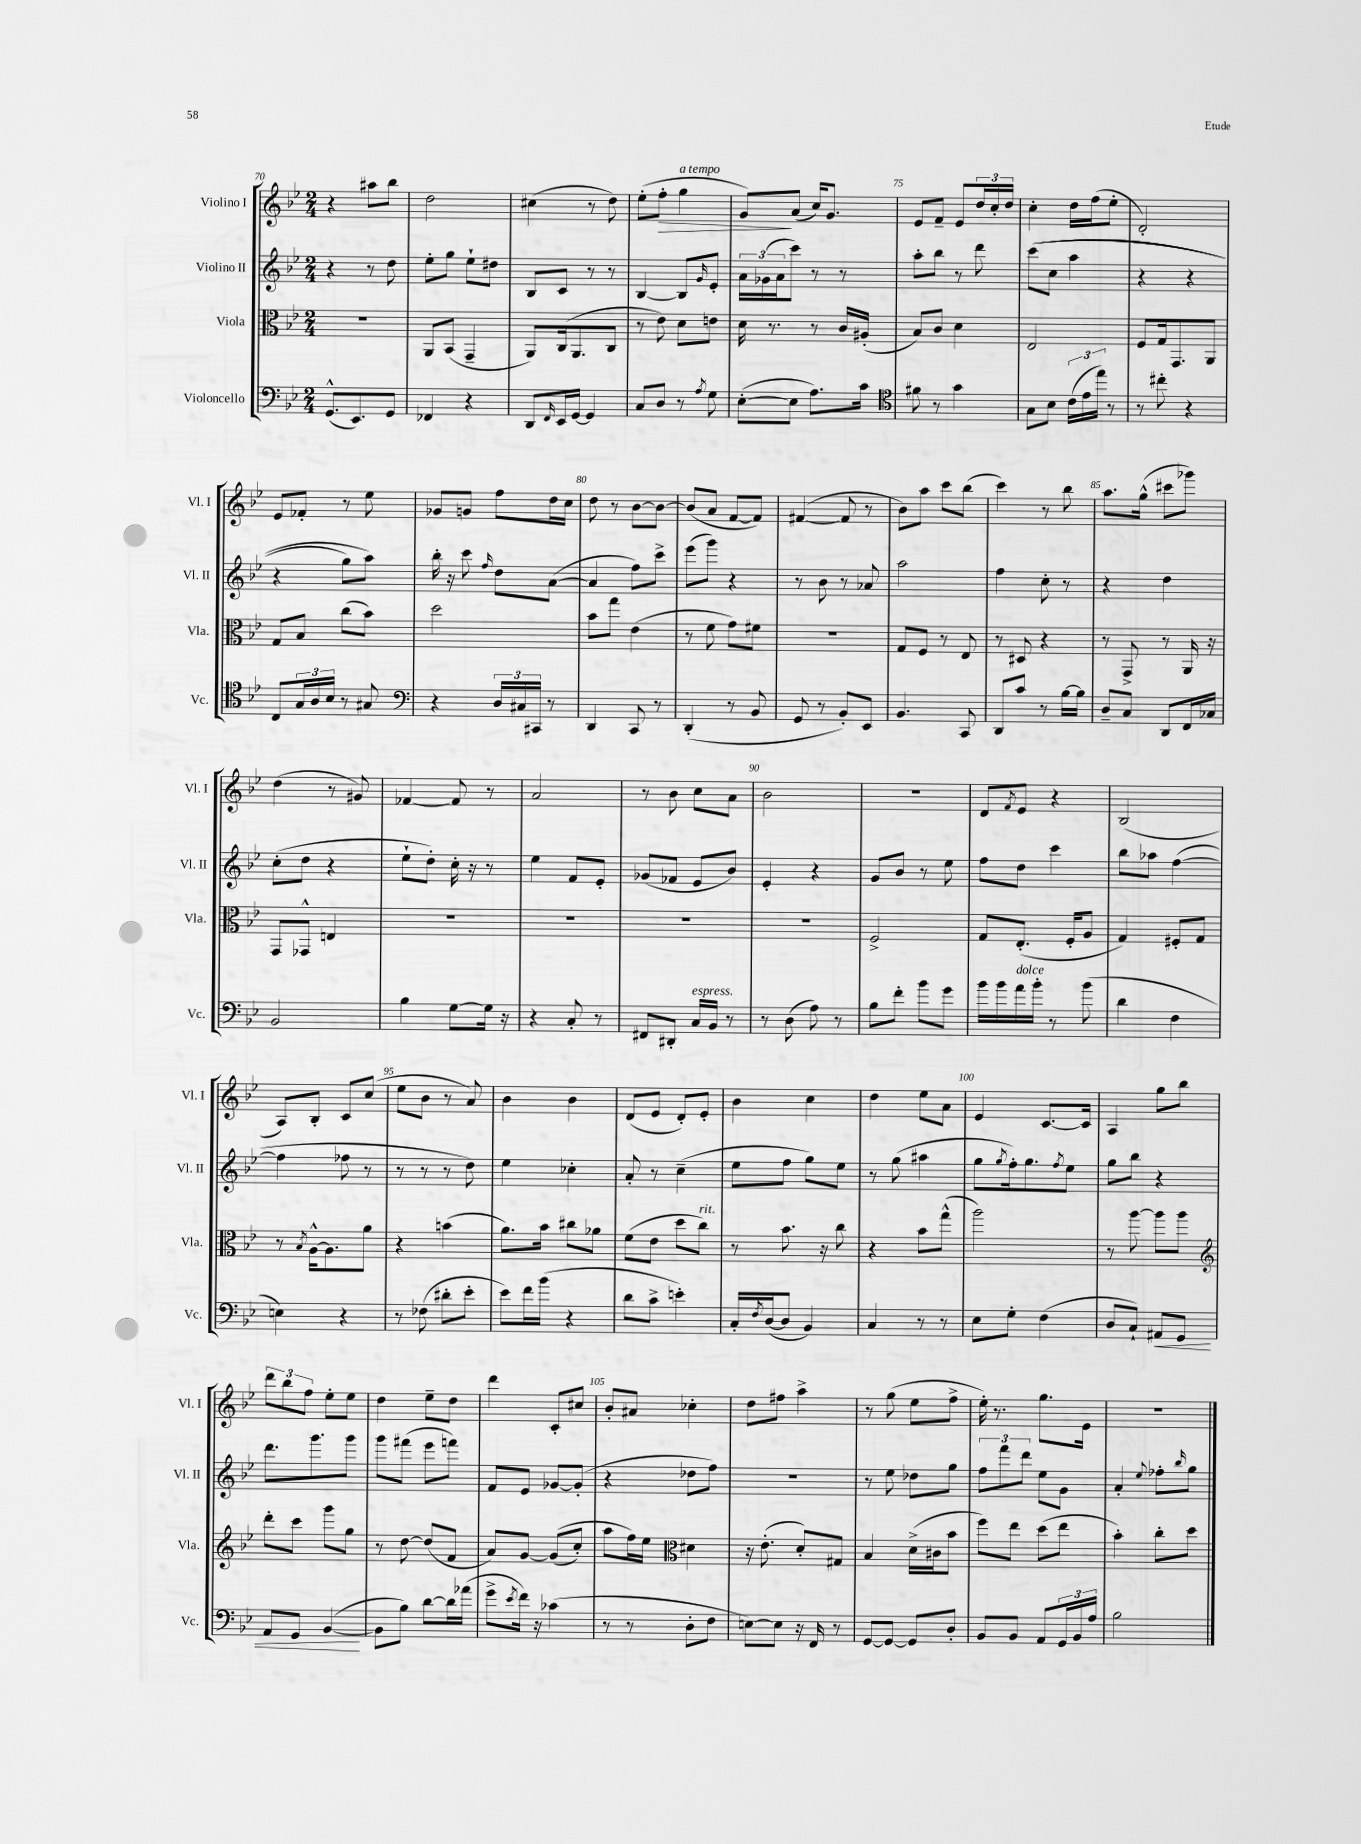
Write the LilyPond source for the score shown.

<<
\new StaffGroup <<
\new Staff = "s0" \with { instrumentName = "Violino I" shortInstrumentName = "Vl. I" } {
    \clef treble \key bes \major \numericTimeSignature \time 2/4
    r4 ais''8 bes''8 |
    d''2 |
    cis''4( r8 d''8) |
    ees''8-.( f''8-.\> g''4^\markup { \italic "a tempo" } |
    g'8\!) a'8( c''16) g'8. |
    ees'8 f'8-- ees'8 \tuplet 3/2 { d''16 c''16-. d''16 } |
    c''4-. d''16 f''16( ees''8-. |
    d'2-.) |
    ees'8 fes'8-. r8 ees''8 |
    ges'8 g'8 f''8 d''16 c''16 |
    d''8 r8 bes'8~ bes'8~ |
    bes'8( a'8 f'8~ f'8) |
    fis'4~( fis'8 r8 |
    bes'8) a''8 c'''8 bes''8( |
    c'''4) r8 bes''8 |
    a''8. g''16-^( cis'''8 ges'''8) |
    d''4( r8 gis'8) |
    fes'4~ fes'8 r8 |
    a'2 |
    r8 bes'8 c''8 a'8 |
    bes'2 |
    R2 |
    d'8 \acciaccatura { f'8 } ees'8 r4 |
    bes2( |
    a8) bes8-. c'8 c''8( |
    ees''8 bes'8 r8 a'8) |
    bes'4 bes'4 |
    d'8( ees'8 d'8-.) ees'8-. |
    bes'4 c''4 |
    d''4 ees''8 a'8 |
    ees'4 c'8.~ c'16 |
    a4 g''8 bes''8 |
    \tuplet 3/2 { d'''8 bes''8 f''8 } ees''8-. ees''8 |
    d''4 ees''8-- d''8 |
    d'''4 c'8-. cis''8 |
    bes'8-. ais'8 ces''4-. |
    d''8 fis''8 a''4-> |
    r8 g''8( ees''8 f''8-> |
    ees''16-.) r8. g''8. ees'16 |
    r2 \bar "|." |
}
\new Staff = "s1" \with { instrumentName = "Violino II" shortInstrumentName = "Vl. II" } {
    \clef treble \key bes \major \numericTimeSignature \time 2/4
    r4 r8 d''8 |
    ees''8-. g''8 ees''8-! dis''8 |
    bes8 c'8 r8 r8 |
    bes4~ bes8 \grace { g'16 } ees'8-. |
    \tuplet 3/2 { a'16 ges'16( a'16 } c'''8) r8 r8 |
    a''8-. bes''8 r8 d'''8 |
    c'''8(\( c''8 a''4 |
    r4 r4 |
    r4 g''8) a''8\) |
    bes''16-. r16 c'''8 \grace { f''16 } d''8 a'8~( |
    a'4 f''8) c'''8-> |
    ees'''8( g'''8) r4 |
    r8 bes'8 r8 aes'8 |
    a''2 |
    f''4 c''8-. r8 |
    r4 d''4 |
    c''8-.( d''8 r4 |
    ees''8-! d''8-.) c''16-. r16 r8 |
    ees''4 f'8 ees'8-. |
    ges'8( fes'8 ees'8 bes'8) |
    ees'4-. r4 |
    g'8 bes'8 r8 ees''8 |
    f''8 d''8 c'''4 |
    bes''8 aes''8 f''4~( |
    f''4 fes''8 r8 |
    r8 r8 r8 d''8) |
    ees''4 ces''4-. |
    a'8-. r8 c''4--( |
    ees''8 f''8 g''8) ees''8 |
    r8 g''8( ais''4 |
    g''8 \acciaccatura { g''8 } f''16-.) g''8. \acciaccatura { f''8 } ees''8 |
    g''8 bes''8 r4 |
    d'''8. g'''8. g'''8 |
    g'''8 fis'''8( ees'''8 f'''8) |
    f'8 ees'8 ges'8~ ges'8-.( |
    r4 des''8 f''8) |
    R2 |
    r8 ees''8 des''8 g''8 |
    \tuplet 3/2 { f''8 f'''8 d'''8 } ees''8 g'8 |
    a'4-. \appoggiatura { ees''8 } fes''8-. \grace { bes''16 } g''8 \bar "|." |
}
\new Staff = "s2" \with { instrumentName = "Viola" shortInstrumentName = "Vla." } {
    \clef alto \key bes \major \numericTimeSignature \time 2/4
    R2 |
    a,8 bes,8( g,4-- |
    a,8) c16( a,8. c8 |
    r8 ees'8) d'8 e'8 |
    d'16 r8. r8 c'16 ais16-.( |
    bes8) c'8 d'4 |
    ees2 |
    f8 g16 g,8. a,8 |
    g8 bes8 c''8( bes'8) |
    d''2 |
    bes'8 g''8 ees'4( |
    r8 f'8 g'8) fis'8 |
    R2 |
    g8 f8 r8 ees8 |
    r8 dis8 r4 |
    r8 g,8-> r8 a,16 r16 |
    g,8 ges,8-^ e4 |
    R2 |
    R2 |
    R2 |
    R2 |
    f2-> |
    g8 ees8.-.( f16-. a8 |
    g4) fis8-. g8 |
    r8 \acciaccatura { bes8 } a16~-^ a8. a'8 |
    r4 b'4( |
    a'8.) bes'16 cis''8 aes'8 |
    f'8( ees'8 d''8 c''8^\markup { \italic "rit." }) |
    r8 bes'8. r16 c''8 |
    r4 bes'8 g''8-^( |
    a''2) |
    r8 a''8~ a''8 a''8 |
    \clef treble d'''8-. c'''8 g'''8 g''8 |
    r8 d''8~ d''8( f'8 |
    a'8) g'8~ g'8(\( c''8-.) |
    a''8 f''16\) ees''16 \clef alto dis'4 |
    r16 ees'8.-.( d'8-.) gis8 |
    bes4 d'16->( cis'16 bes'8 |
    f''8) ees''8 d''8( ees''8 |
    bes'4-.) c''8-. d''8 \bar "|." |
}
\new Staff = "s3" \with { instrumentName = "Violoncello" shortInstrumentName = "Vc." } {
    \clef bass \key bes \major \numericTimeSignature \time 2/4
    g,8.-^( ees,8.) g,8 |
    fes,4 r4 |
    d,8 \grace { f,16 } ees,16 g,16~ g,4 |
    c8 d8 r8 \acciaccatura { a8 } g8 |
    ees8~-.( ees8 a8.) c'16 |
    \clef tenor fis'8 r8 g'4 |
    g8 bes8 \tuplet 3/2 { c'16( ees'16 ees''16) } r8 |
    r8 cis''8-. r4 |
    c8 \tuplet 3/2 { g16 a16 bes16 } r8 gis8 |
    \clef bass r4 \tuplet 3/2 { d16 cis16 cis,16 } r8 |
    d,4 c,8 r8 |
    d,4-.( r8 bes,8 |
    g,8 r8 bes,8-.) ees,8 |
    bes,4. c,8 |
    d,8 c'8 r8 bes16~ bes16 |
    d8-- c8 d,8 f,16 ces16 |
    bes,2 |
    bes4 g8~ g16 r16 |
    r4 c8-. r8 |
    fis,8 dis,8-. c16^\markup { \italic "espress." } bes,16 r8 |
    r8 d8( a8) r8 |
    bes8 f'8-. bes'8 g'8 |
    bes'16 bes'16 a'16^\markup { \italic "dolce" } bes'16-. r8 bes'8( |
    d'4 f4 |
    e4) r4 |
    r8 fes8( dis'8-. ees'8-. |
    ees'8) f'16 bes'16( r4 |
    d'8 c'8-> e'4-.) |
    c16-. \acciaccatura { f8 } d16~( d8 bes,4) |
    c4 r8 r8 |
    ees8 g8-. f4( |
    d8 c8-!) ais,8\< g,8 |
    a,8 g,8 bes,4~\!( |
    bes,8 bes8) d'8~ d'16 aes'16( |
    g'8-> \acciaccatura { ees'8 } f'16) r16 ces'4( |
    r8 r8 d8-. f8 |
    e8~) e8 r16 f,16 r8 |
    g,8~ g,8~ g,8 d8-. |
    bes,8 bes,8 a,8 \tuplet 3/2 { g,16 bes,16 a16 } |
    bes2 \bar "|." |
}
>>
>>
\layout { \context { \Score currentBarNumber = #70 \override BarNumber.break-visibility = ##(#f #t #t) barNumberVisibility = #(every-nth-bar-number-visible 5) } }
